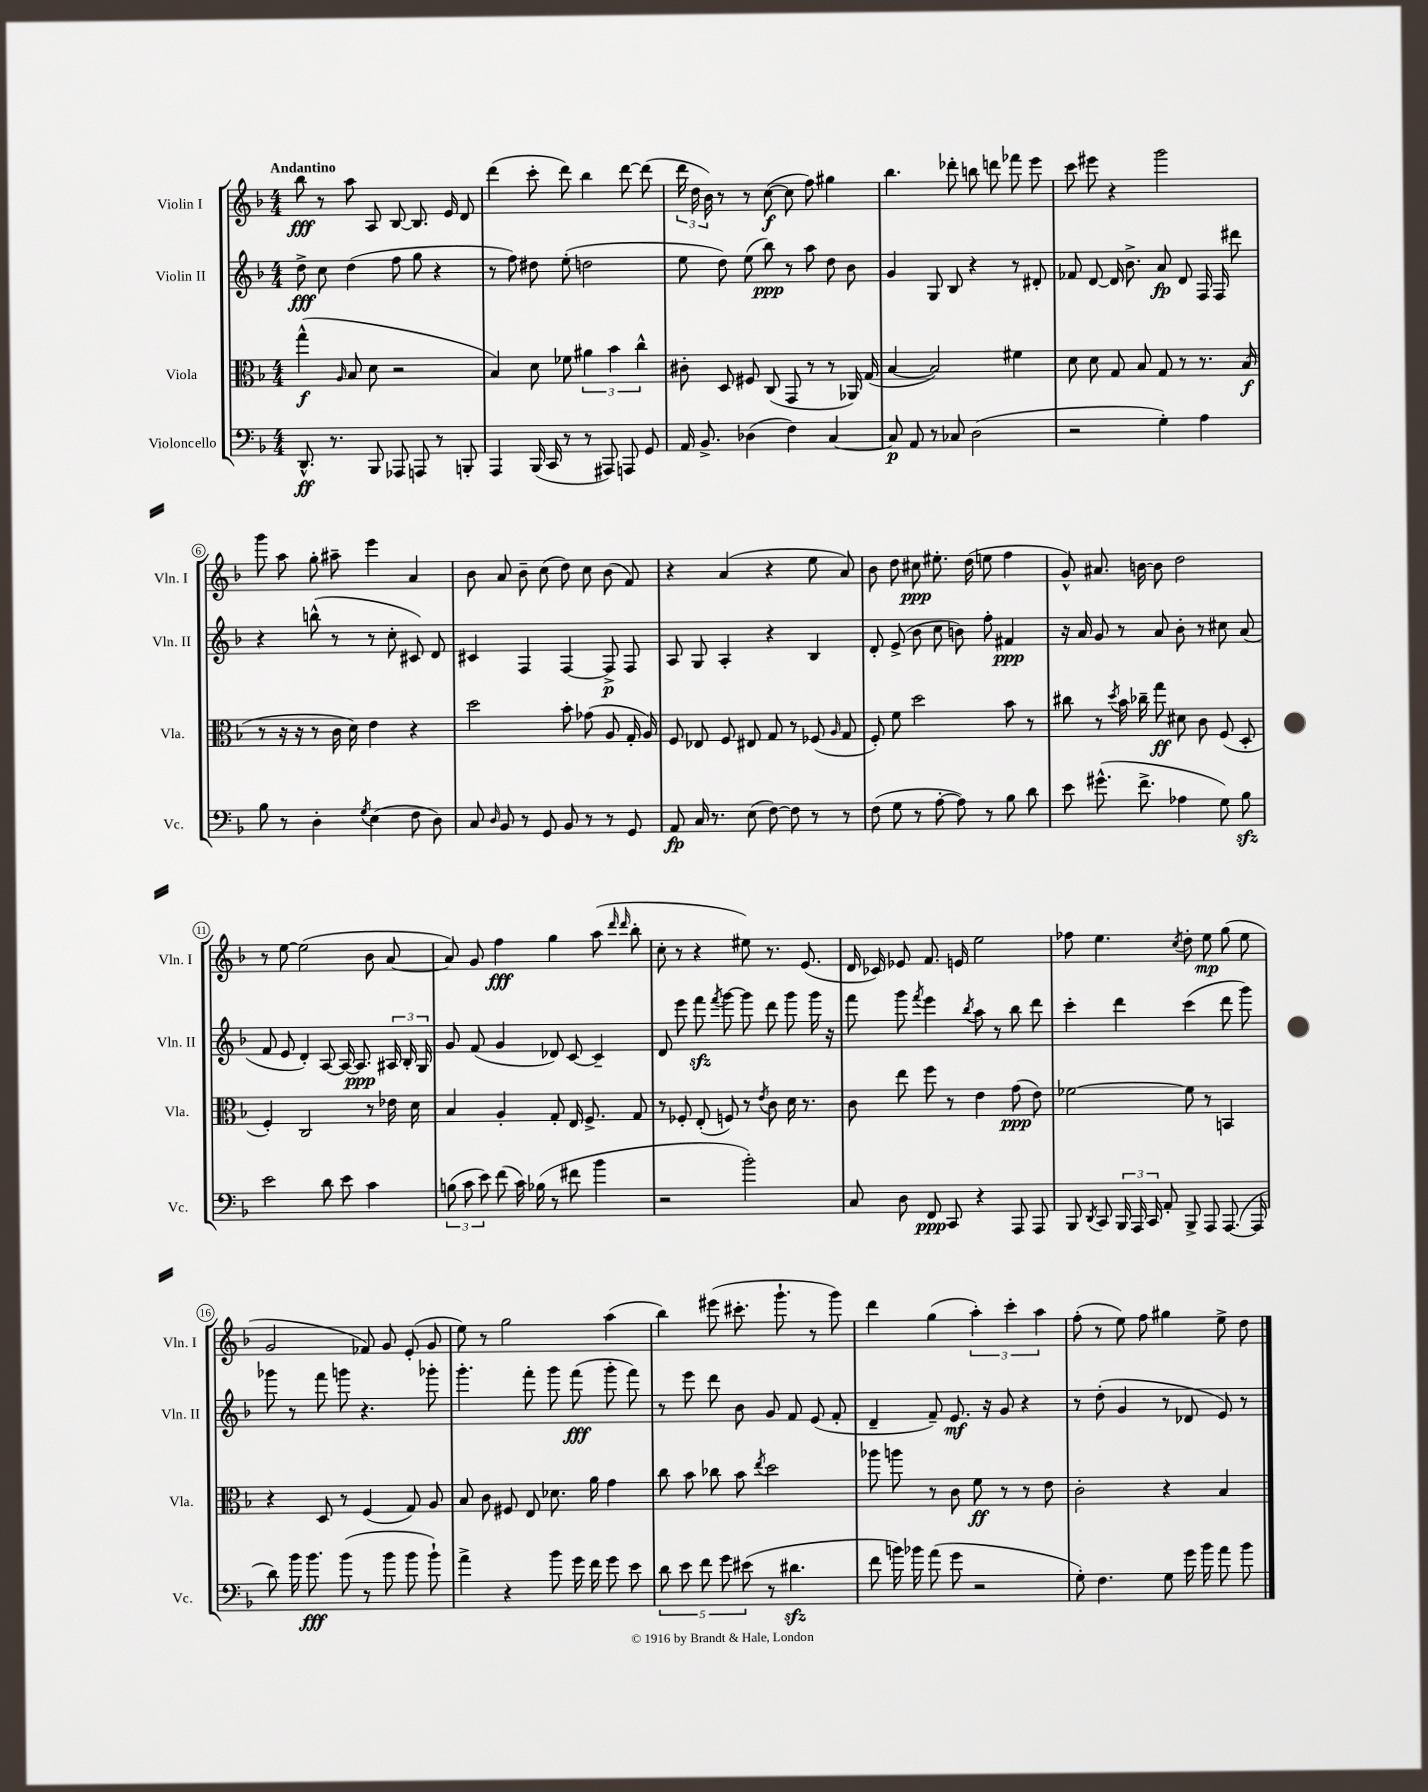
<<
\new StaffGroup <<
\new Staff = "s0" \with { instrumentName = "Violin I" shortInstrumentName = "Vln. I" } {
    \clef treble \key f \major \numericTimeSignature \time 4/4 \tempo "Andantino"
    \autoBeamOff bes''8\fff r8 a''8 a8 bes8~ bes8. e'16 d'8 |
    d'''4( c'''8-. d'''8) bes''4 d'''8~ d'''8( |
    \tuplet 3/2 { d'''16 d''16 bes'16) } r8 r8 c''8~\f( c''8 f''8) gis''4 |
    bes''4. des'''8-. b''8 d'''8 fes'''8 e'''8 |
    c'''8 eis'''8 r4 g'''2 |
    g'''8 a''8 g''8-. ais''8-- e'''4 a'4 |
    bes'8 a'8 bes'8-- c''8( d''8) c''8 bes'8( f'8) |
    r4 a'4( r4 e''8 a'8) |
    bes'8 d''8 cis''8\ppp eis''8.-. d''16( e''8 f''4 |
    g'8-^) ais'8. b'16~ b'8 d''2 |
    r8 e''8~ e''2( bes'8 a'8~ |
    a'8) g'8 f''4\fff g''4 a''8( \grace { d'''16 d'''16 } bes''8-. |
    c''8-. r8 r4 eis''8) r8. e'8.( |
    d'16 ces'16) ees'8 f'8. e'16 e''2 |
    fes''8 e''4. \acciaccatura { c''8 } d''8-. e''8\mp g''8( e''8 |
    g'2 fes'8) g'8 e'8-.( g'8 |
    e''8) r8 g''2 a''4( |
    bes''4) eis'''8( cis'''8.-. g'''8.-! r8 g'''8) |
    d'''4 g''4( \tuplet 3/2 { a''4-.) c'''4-. a''4 } |
    f''8-.( r8 e''8) f''8 gis''4 e''8-> d''8 \bar "|." |
}
\new Staff = "s1" \with { instrumentName = "Violin II" shortInstrumentName = "Vln. II" } {
    \clef treble \key f \major \numericTimeSignature \time 4/4
    \autoBeamOff d''8->\fff c''8 d''4( f''8 g''8 r4 |
    r8 f''8) dis''8 e''8-.( d''2 |
    e''8 d''8) e''8( bes''8\ppp) r8 a''8 d''8 bes'8 |
    g'4 g8 bes8 r4 r8 dis'8-. |
    fes'8 d'8~ d'16 bes'8.-> a'8\fp d'8 f16 f16 dis'''8 |
    r4 b''8-^( r8 r8 c''8-. cis'8) d'8 |
    cis'4 f4 f4~ f8->\p f8 |
    a8 g8 a4-. r4 bes4 |
    d'8-. e'8->( bes'8 c''8 b'8) f''8-. fis'4\ppp |
    r16 a'16 g'8 r8 a'8 bes'8-. r8 cis''8 a'8( |
    f'8 e'8 d'4-.) a8~ a16~ a8.\ppp \tuplet 3/2 { ais16 bes16-. g16 } |
    g'8 f'8( g'4 des'8) c'8~ c'4-- |
    d'8 e'''8 f'''8\sfz \acciaccatura { f'''8 } g'''8~ g'''8 d'''8 g'''8 g'''16 r16 |
    f'''8 g'''8 \acciaccatura { f'''8 } e'''4 \acciaccatura { bes''8 } a''8 r8 bes''8 d'''8 |
    c'''4-. d'''4 c'''4( d'''8 g'''8) |
    ges'''8 r8 f'''8 g'''8 r4. ges'''8-. |
    g'''4.-. f'''8-. g'''8 f'''8\fff( g'''8-. f'''8) |
    r8 e'''8 d'''8 bes'8 g'8 f'8 e'8( f'8-. |
    d'4-- f'8--) e'8.\mf r16 g'8 r4 |
    r8 d''8-.( g'4 r8 des'8 e'8) r8 \bar "|." |
}
\new Staff = "s2" \with { instrumentName = "Viola" shortInstrumentName = "Vla." } {
    \clef alto \key f \major \numericTimeSignature \time 4/4
    \autoBeamOff g''4-^\f( \grace { a16 } bes8 d'8 r2 |
    bes4) d'8 fes'8 \tuplet 3/2 { ais'4 bes'4 c''4-^ } |
    cis'8-. d8 fis8 c8( g,8 r8 r8 aes,16) g16( |
    bes4~ bes2) fis'4 |
    d'8 d'8 g8 bes8 g8 r8 r8. bes16\f( |
    r8 r16 r16 r8 c'16 d'16) e'4 r4 |
    d''2 bes'8-. ges'8( a8 g16-. a16) |
    f8 ees8 f8 eis8 g8 r8 fes8( \grace { a16 } g8 |
    f8-.) f'8 d''2 bes'8 r8 |
    cis''8 r8 \acciaccatura { d''8 } bes'16 ces''16-- g''8\ff dis'8 c'8 f8( d8-. |
    f4-.) c2 r8 ees'16 d'16 |
    bes4 a4-. g8-. e16 f8.-> g8 |
    r8 fes8-. e8-.( f8) r8 \acciaccatura { e'8 } c'8 d'16 r8. |
    c'8 e''8 f''8 r8 e'4 g'8\ppp( e'8) |
    fes'2~ fes'8 r8 b,4 |
    r4 d8 r8 f4( g8) a8 |
    bes8 c'8 fis8 e8 des'8. a'16 g'4 |
    c''8 bes'8 ces''8 bes'8 \acciaccatura { e''8 } d''2 |
    aes''8 a''8 r8 c'8 f'8\ff r8 r8 e'8 |
    c'2-. r4 bes4 \bar "|." |
}
\new Staff = "s3" \with { instrumentName = "Violoncello" shortInstrumentName = "Vc." } {
    \clef bass \key f \major \numericTimeSignature \time 4/4
    \autoBeamOff d,8.-^\ff r8. bes,,8 aes,,8 a,,8 r8 b,,8-. |
    a,,4 bes,,16( c,16 r8 r8 ais,,8) a,,8 g,8 |
    a,16 bes,8.-> des4( f4) c4~ |
    c8\p a,8 r8 ces8 d2( |
    r2 g4-.) a4 |
    bes8 r8 d4-. \acciaccatura { g8 } e4( f8 d8) |
    c8 \grace { d16 } bes,8 r8 g,8 bes,8 r8 r8 g,8 |
    a,8\fp c16 r8. e8( f8~) f8 r8 r8 |
    f8( g8 r8 a8~-. a8) r8 bes8 d'8 |
    e'8 gis'8.-^( f'8.-> aes4 g8) bes8\sfz |
    e'2 d'8 e'8 c'4 |
    \tuplet 3/2 { b8( c'8 e'8) } f'8( c'16) bes16( r8 fis'8 bes'4 |
    r2 bes'2-.) |
    c8 d8 f,8\ppp c,8 r4 a,,8 a,,8 |
    bes,,8 \acciaccatura { d,8 } c,8 \tuplet 3/2 { bes,,16 a,,16 c,16 } a,8-. bes,,8-> a,,8 a,,8.~( a,,16 |
    d'8) bes'16 bes'8.\fff bes'8( r8 bes'8 bes'8 bes'8-!) |
    a'4-> r4 bes'8 g'16 f'16 g'8 e'8 |
    \tuplet 5/4 { d'8 e'8 f'8 g'8 eis'8( } r8 dis'4.\sfz |
    f'8 b'16) bes'16 a'8( g'8 r2 |
    g8-.) f4. g8 g'16 bes'16 a'8 bes'8 \bar "|." |
}
>>
>>
\layout { \context { \Score \override BarNumber.stencil = #(make-stencil-circler 0.1 0.3 ly:text-interface::print) } }
